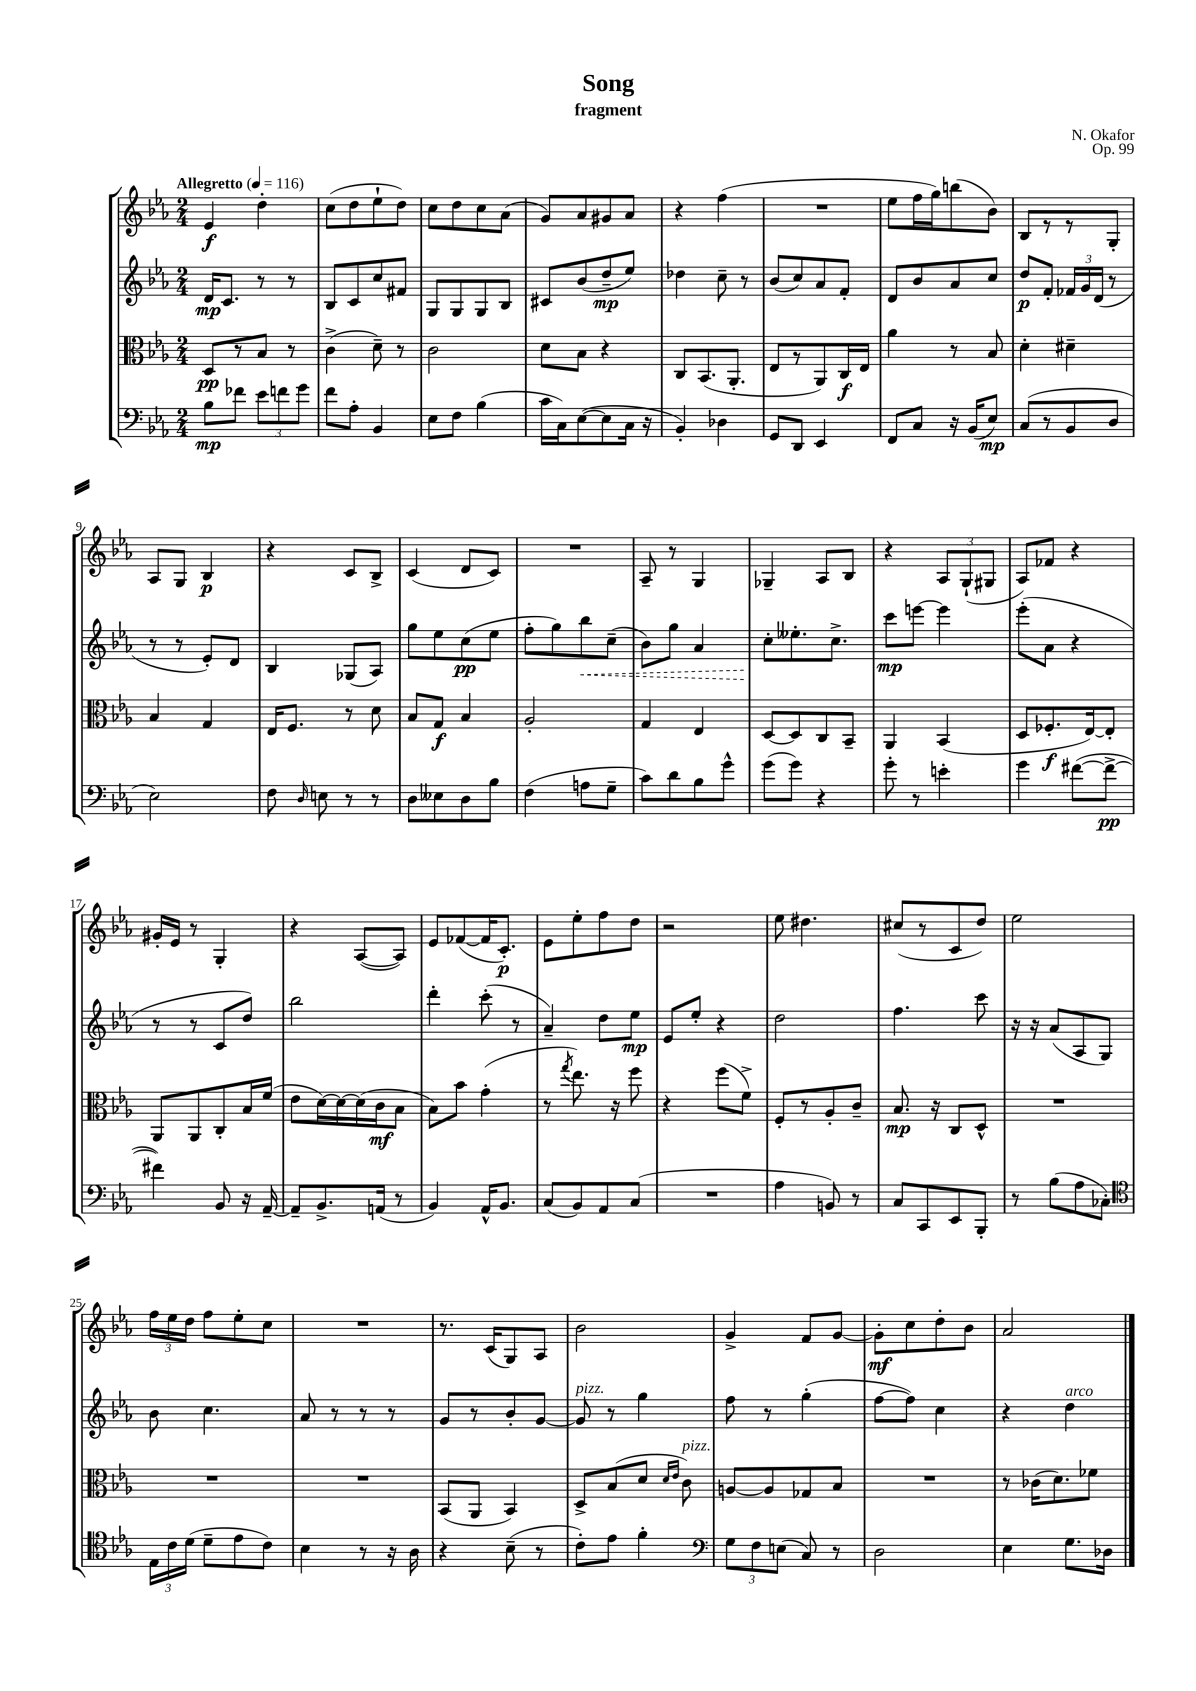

**kern	**kern	**kern	**kern
*staff4	*staff3	*staff2	*staff1
*clefF4	*clefC3	*clefG2	*clefG2
*k[b-e-a-]	*k[b-e-a-]	*k[b-e-a-]	*k[b-e-a-]
*M2/4	*M2/4	*M2/4	*M2/4
*MM116	*MM116	*MM116	*MM116
8B-	8D	16d	4e-
.	.	8.c	.
8f-	8r	.	.
12e-	8B-	8r	4dd'
12f	.	.	.
.	8r	8r	.
12g	.	.	.
=	=	=	=
8f	(4c^	8B-	(8cc
8A-'	.	8c	8dd
4BB-	8d~)	8cc	8ee-`
.	8r	8f#	8dd)
=	=	=	=
8E-	2c	8G	8cc
8F	.	8G	8dd
(4B-	.	8G	8cc
.	.	8B-	(8a-
=	=	=	=
16c	8d	8c#	8g)
16C)	.	.	.
([8E-	8B-	(8b-	8a-
8E-]	4r	8dd~	8g#
16C	.	8ee-)	8a-
16r	.	.	.
=	=	=	=
4BB-')	8C	4dd-	4r
.	(8.BB-	.	.
4D-	.	8cc~	(4ff
.	8.AA-'	.	.
.	.	8r	.
=	=	=	=
8GG	8E-	(8b-	2r
8DD	8r	8cc)	.
4EE-	8AA-)	8a-	.
.	16C	8f'	.
.	16E-	.	.
=	=	=	=
8FF	4a-	8d	8ee-
8C	.	8b-	16ff
.	.	.	16gg)
16r	8r	8a-	(8bb
(16BB-	.	.	.
8E-)	8B-	8cc	8b-)
=	=	=	=
(8C	4d'	8dd	8B-
8r	.	8f'	8r
8BB-	4d#~	24f-	8r
.	.	24g	.
.	.	(24d	.
8D	.	8r	8G'
=	=	=	=
2E-)	4B-	8r	8A-
.	.	8r	8G
.	4G	8e-')	4B-
.	.	8d	.
=	=	=	=
8F	16E-	4B-	4r
.	8.F	.	.
16qqD	.	.	.
8E	.	.	.
8r	8r	(8G-	8c
8r	8d	8A-)	8B-^
=	=	=	=
8D	8B-	8gg	(4c
8E--	8G	8ee-	.
8D	4B-	(8cc	8d
8B-	.	8ee-	8c)
=	=	=	=
(4F	2A-'	8ff'	2r
.	.	8gg)	.
8A	.	8bb-	.
8G~	.	(8cc~	.
=	=	=	=
8c)	4G	8b-)	8A-~
8d	.	8gg	8r
8B-	4E-	4a-	4G
8g^^	.	.	.
=	=	=	=
(8g	[8D	8cc'	4G-~
8g)	8D]	8.ee--'	.
4r	8C	.	8A-
.	.	8.cc^	.
.	8BB-~	.	8B-
=	=	=	=
8g'	4AA-	8ccc	4r
8r	.	[8eee	.
4e'	(4BB-	4eee]	12A-
.	.	.	(12G`
.	.	.	12G#
=	=	=	=
4g	8D	(8eee-'	8A-)
.	8.F-'	8a-	8f-
([8f#	.	4r	4r
.	[16E-)	.	.
8f#^_	8E-']	.	.
=	=	=	=
4f#])	8AA-	8r	16g#'
.	.	.	16e-
.	8AA-	8r	8r
8BB-	8C'	8c	4G'
16r	16B-	8dd)	.
[16AA-~	(16f	.	.
=	=	=	=
8AA-~]	8e-	2bb-	4r
8.BB-^	[16d)	.	.
.	16d_	.	.
.	(16d]	.	([8A-
(16AA	16c	.	.
8r	8B-	.	8A-])
=	=	=	=
4BB-)	8B-)	4ddd'	8e-
.	8b-	.	([8f-
16AA-^^	(4g'	(8ccc'	16f-]
8.BB-	.	.	8.c')
.	.	8r	.
=	=	=	=
(8C	8r	4a-~)	8e-
.	8qgg	.	.
8BB-)	8.ee-)	.	8ee-'
8AA-	.	8dd	8ff
.	16r	.	.
(8C	8ff	8ee-	8dd
=	=	=	=
2r	4r	8e-	2r
.	.	8ee-'	.
.	(8ff	4r	.
.	8f^)	.	.
=	=	=	=
4A-	8F'	2dd	8ee-
.	8r	.	4.dd#
8BB)	8A-'	.	.
8r	8c~	.	.
=	=	=	=
8C	8.B-	4.ff	(8cc#
8CC	.	.	8r
.	16r	.	.
8EE-	8C	.	8c
8BBB-'	8D^^	8ccc	8dd)
=	=	=	=
8r	2r	16r	2ee-
.	.	16r	.
(8B-	.	(8a-	.
8A-	.	8A-	.
8C-')	.	8G)	.
=	=	=	=
*clefC4	*	*	*
24E-	2r	8b-	24ff
24c	.	.	24ee-
(24d	.	.	24dd
8d~	.	4.cc	8ff
8e-	.	.	8ee-'
8c)	.	.	8cc
=	=	=	=
4B-	2r	8a-	2r
.	.	8r	.
8r	.	8r	.
16r	.	8r	.
16A-	.	.	.
=	=	=	=
4r	(8BB-	8g	8.r
.	8AA-	8r	.
.	.	.	(16c
(8B-~	4BB-)	8b-'	8G)
8r	.	[8g	8A-
=	=	=	=
8c')	8D^	8g]	2b-
8e-	(8B-	8r	.
4f'	8d	4gg	.
.	16qqd	.	.
.	16qqe-	.	.
.	8c)	.	.
=	=	=	=
*clefF4	*	*	*
12G	[8A	8ff	4g^
12F	.	.	.
.	8A]	8r	.
(12E	.	.	.
8C)	8G-	(4gg'	8f
8r	8B-	.	[8g
=	=	=	=
2D	2r	[8ff	8g']
.	.	8ff])	8cc
.	.	4cc	8dd'
.	.	.	8b-
=	=	=	=
4E-	8r	4r	2a-
.	(16c-	.	.
.	8.d)	.	.
8.G	.	4dd	.
.	8f-	.	.
16D-	.	.	.
==	==	==	==
*-	*-	*-	*-
